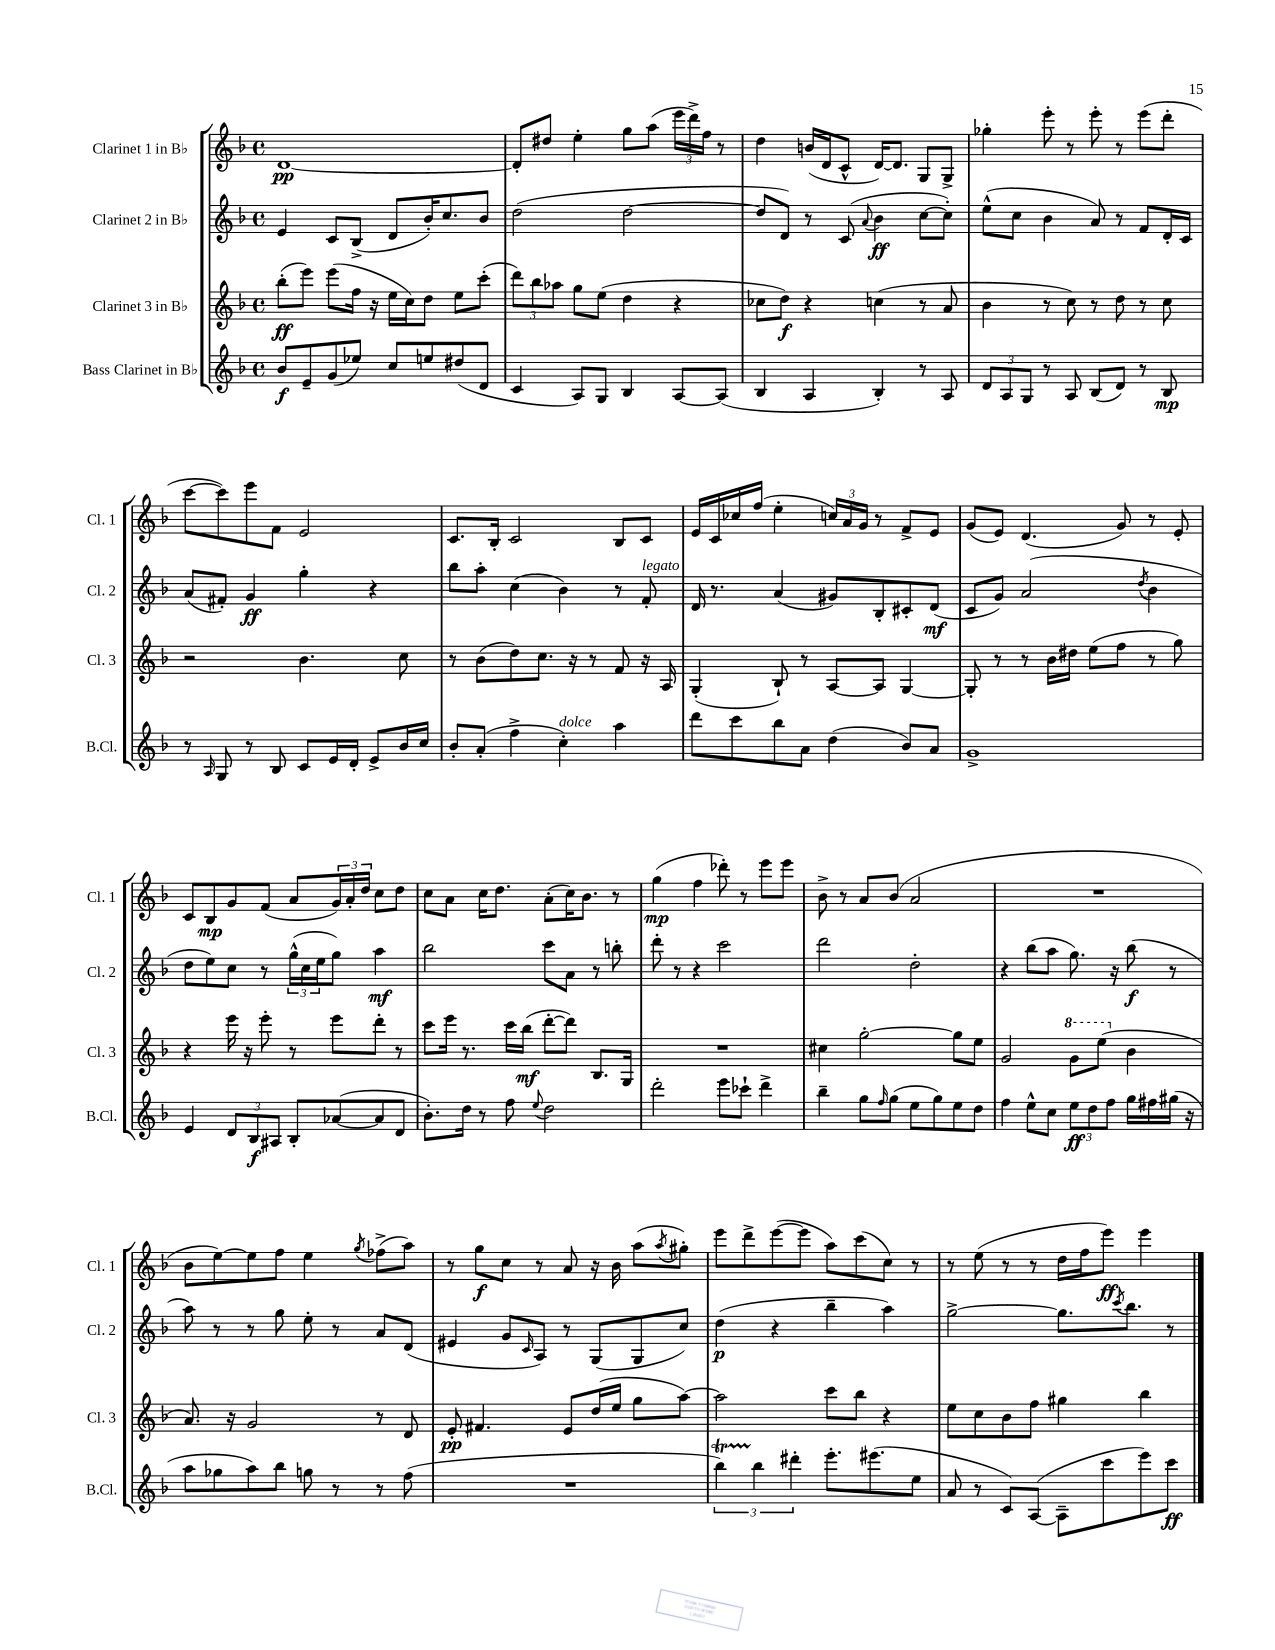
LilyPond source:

<<
\new StaffGroup <<
\new Staff = "s0" \with { instrumentName = "Clarinet 1 in Bb" shortInstrumentName = "Cl. 1" } {
    \clef treble \key f \major \defaultTimeSignature \time 4/4
    d'1~\pp |
    d'8-. dis''8 e''4-. g''8 a''8( \tuplet 3/2 { e'''16 d'''16->) f''16 } r8 |
    d''4 b'16( d'16 c'8-^ d'16~) d'8. g8 g8-> |
    ges''4-. e'''8-. r8 e'''8-. r8 e'''8( d'''8-. |
    c'''8~ c'''8) e'''8 f'8 e'2 |
    c'8. bes16-. c'2 bes8 c'8 |
    e'16 c'16 ces''16 f''16( e''4-. \tuplet 3/2 { c''16) a'16 g'16 } r8 f'8-> e'8 |
    g'8( e'8) d'4.( g'8) r8 e'8-. |
    c'8 bes8\mp g'8 f'8( a'8 \tuplet 3/2 { g'16) a'16-. d''16 } c''8 d''8 |
    c''8 a'8 c''16 d''8. a'8-.( c''16) bes'8. r8 |
    g''4\mp( f''4 des'''8-.) r8 e'''8 e'''8 |
    bes'8-> r8 a'8 bes'8( a'2 |
    R1 |
    bes'8 e''8~) e''8 f''8 e''4 \acciaccatura { g''8 } fes''8->( a''8) |
    r8 g''8\f c''8 r8 a'8 r16 bes'16 a''8( \acciaccatura { a''8 } gis''8-.) |
    e'''8 d'''8-> e'''8~( e'''8 a''8) c'''8( c''8) r8 |
    r8 e''8( r8 r8 d''16 f''16 e'''8\ff) e'''4 \bar "|." |
}
\new Staff = "s1" \with { instrumentName = "Clarinet 2 in Bb" shortInstrumentName = "Cl. 2" } {
    \clef treble \key f \major \defaultTimeSignature \time 4/4
    e'4 c'8 bes8->( d'8 bes'16-.) c''8. bes'8 |
    d''2( d''2~ |
    d''8 d'8) r8 c'8( \appoggiatura { a'8 } bes'4\ff c''8~ c''8-.) |
    e''8-^( c''8 bes'4 a'8) r8 f'8 d'16-. c'16 |
    a'8( fis'8-.) g'4\ff g''4-. r4 |
    bes''8 a''8-. c''4( bes'4) r8 f'8-.^\markup { \italic "legato" } |
    d'16 r8. a'4( gis'8) bes8-. cis'8-. d'8\mf( |
    c'8 g'8) a'2( \acciaccatura { d''8 } bes'4 |
    d''8 e''8) c''8 r8 \tuplet 3/2 { g''16-^( c''16 e''16 } g''8) a''4\mf |
    bes''2 c'''8 a'8 r8 b''8-. |
    d'''8-. r8 r4 c'''2 |
    d'''2 d''2-. |
    r4 bes''8( a''8 g''8.) r16 bes''8\f( r8 |
    a''8) r8 r8 g''8 e''8-. r8 a'8 d'8( |
    eis'4 g'8 \grace { c'16 } a8) r8 g8( g8 c''8) |
    d''4\p( r4 bes''4-- a''4) |
    g''2~-> g''8. \acciaccatura { c'''8 } bes''8. r8 \bar "|." |
}
\new Staff = "s2" \with { instrumentName = "Clarinet 3 in Bb" shortInstrumentName = "Cl. 3" } {
    \clef treble \key f \major \defaultTimeSignature \time 4/4
    bes''8-.\ff( e'''8) e'''8( f''16 r16 e''16 c''16) d''8 e''8 c'''8-.( |
    \tuplet 3/2 { d'''8) bes''8 aes''8 } g''8 e''8( d''4 r4 |
    ces''8 d''8\f) r4 c''4( r8 a'8 |
    bes'4 r8 c''8) r8 d''8 r8 c''8 |
    r2 bes'4. c''8 |
    r8 bes'8( d''8) c''8. r16 r8 f'8 r16 a16 |
    g4-.( bes8-!) r8 a8~ a8 g4~ |
    g8-. r8 r8 bes'16 dis''16 e''8( f''8 r8 g''8) |
    r4 e'''16 r16 e'''8-. r8 e'''8 d'''8-. r8 |
    c'''8 e'''16 r8. c'''16 bes''16\mf( d'''8~-. d'''8) bes8. g16 |
    R1 |
    cis''4 g''2~-. g''8 e''8 |
    g'2 \ottava #1 g''8 e'''8( \ottava #0 bes'4 |
    a'8.) r16 g'2 r8 d'8 |
    e'8-.\pp fis'4. e'8 d''16( e''16 g''8 a''8~) |
    a''2 c'''8 bes''8 r4 |
    e''8 c''8 bes'8 f''8 gis''4 bes''4 \bar "|." |
}
\new Staff = "s3" \with { instrumentName = "Bass Clarinet in Bb" shortInstrumentName = "B.Cl." } {
    \clef treble \key f \major \defaultTimeSignature \time 4/4
    bes'8\f e'8-- g'8( ees''8) c''8 e''8 dis''8( d'8 |
    c'4 a8) g8 bes4 a8~ a8( |
    bes4 a4 bes4-.) r8 a8 |
    \tuplet 3/2 { d'8 a8 g8 } r8 a8 bes8( d'8) r8 bes8\mp |
    r8 \grace { a16 } g8 r8 bes8 c'8 e'16 d'16-. e'8-> bes'16 c''16 |
    bes'8-. a'8-.( f''4-> c''4-.^\markup { \italic "dolce" }) a''4 |
    d'''8 c'''8 bes''8 a'8 d''4( bes'8) a'8 |
    g'1-> |
    e'4 \tuplet 3/2 { d'8 bes8\f ais8 } bes8-. aes'8~( aes'8 d'8 |
    bes'8.-.) d''16 r8 f''8 \appoggiatura { e''8 } d''2 |
    d'''2-. e'''8 ces'''8-! d'''4-> |
    bes''4-- g''8 \grace { f''16 } g''8( e''8 g''8) e''8 d''8 |
    f''4 e''8-^ c''8 \tuplet 3/2 { e''8\ff d''8 f''8 } g''16 fis''16 gis''16( r16 |
    a''8 ges''8 a''8) bes''8 g''8 r8 r8 f''8( |
    R1 |
    \tuplet 3/2 { bes''4\startTrillSpan) bes''4\stopTrillSpan dis'''4-. } e'''8.-. eis'''8.( e''8 |
    a'8 r8 c'8) a8~( a8-- c'''8 e'''8) c'''8\ff \bar "|." |
}
>>
>>
\layout { \context { \Score \remove "Bar_number_engraver" } }
